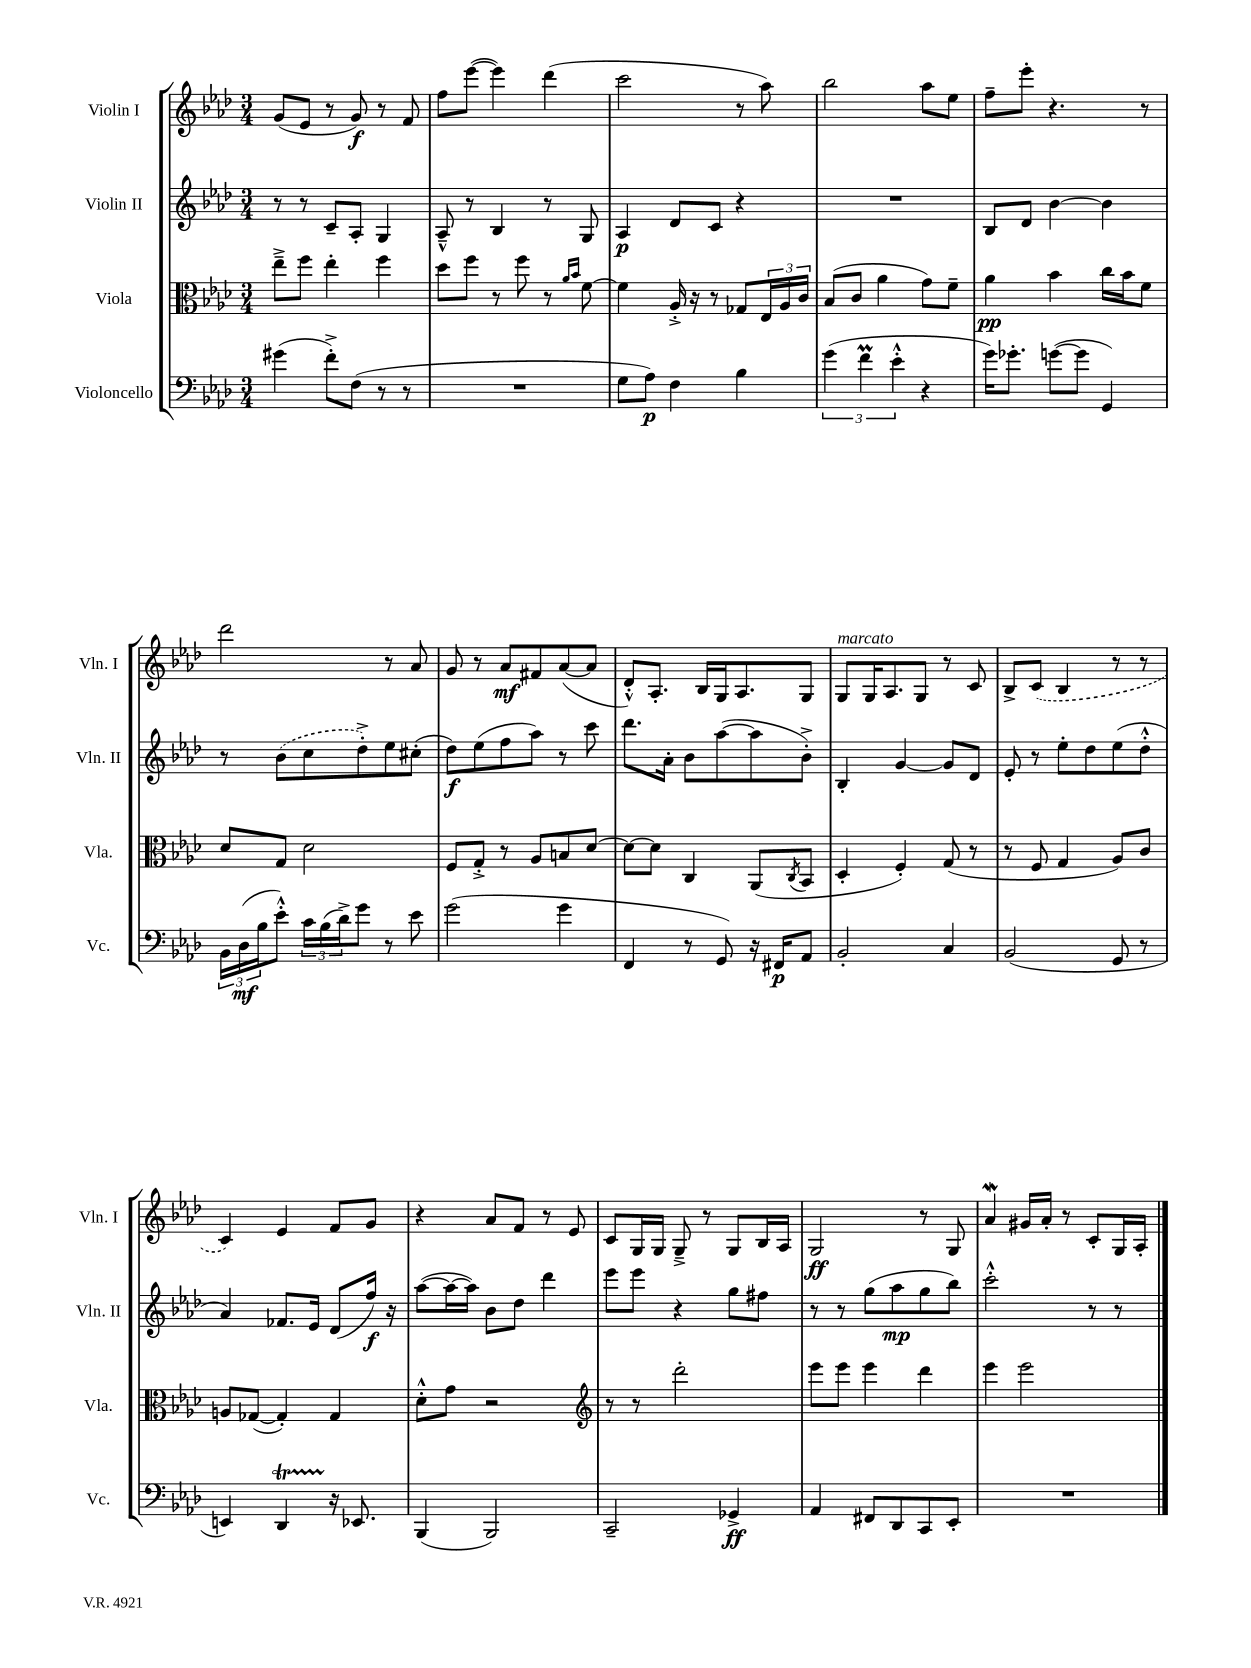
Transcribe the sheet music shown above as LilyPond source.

<<
\new StaffGroup <<
\new Staff = "s0" \with { instrumentName = "Violin I" shortInstrumentName = "Vln. I" } {
    \clef treble \key aes \major \numericTimeSignature \time 3/4
    g'8( ees'8 r8 g'8\f) r8 f'8 |
    f''8 ees'''8~( ees'''4) des'''4( |
    c'''2 r8 aes''8) |
    bes''2 aes''8 ees''8 |
    f''8-- ees'''8-. r4. r8 |
    des'''2 r8 aes'8 |
    g'8 r8 aes'8\mf fis'8 aes'8~( aes'8 |
    des'8-.-^) aes8.-. bes16 g16 aes8. g8 |
    g8^\markup { \italic "marcato" } g16 aes8. g8 r8 c'8 |
    bes8-> \once \slurDashed c'8( bes4 r8 r8 |
    c'4) ees'4 f'8 g'8 |
    r4 aes'8 f'8 r8 ees'8 |
    c'8 g16 g16 g8---> r8 g8 bes16 aes16 |
    g2\ff r8 g8 |
    aes'4\mordent gis'16 aes'16-. r8 c'8-. g16 aes16-. \bar "|." |
}
\new Staff = "s1" \with { instrumentName = "Violin II" shortInstrumentName = "Vln. II" } {
    \clef treble \key aes \major \numericTimeSignature \time 3/4
    r8 r8 c'8-- aes8-. g4 |
    aes8---^ r8 bes4 r8 g8 |
    aes4\p des'8 c'8 r4 |
    R2. |
    bes8 des'8 bes'4~ bes'4 |
    r8 \once \slurDashed bes'8( c''8 des''8-.->) ees''8 cis''8-.( |
    des''8\f) ees''8( f''8 aes''8) r8 c'''8 |
    des'''8. aes'16-. bes'8 aes''8~( aes''8 bes'8-.->) |
    bes4-. g'4~ g'8 des'8 |
    ees'8-. r8 ees''8-. des''8 ees''8( des''8-.-^ |
    aes'4) fes'8. ees'16 des'8( f''16\f) r16 |
    aes''8~( aes''16~ aes''16) bes'8 des''8 des'''4 |
    ees'''8 ees'''8 r4 g''8 fis''8 |
    r8 r8 g''8( aes''8\mp g''8 bes''8) |
    c'''2-.-^ r8 r8 \bar "|." |
}
\new Staff = "s2" \with { instrumentName = "Viola" shortInstrumentName = "Vla." } {
    \clef alto \key aes \major \numericTimeSignature \time 3/4
    ees''8---> f''8 ees''4-. f''4 |
    des''8 f''8 r8 f''8 r8 \grace { aes'16 bes'16 } f'8~ |
    f'4 aes16-.-> r16 r8 ges8 \tuplet 3/2 { ees16 aes16 c'16 } |
    bes8( c'8 aes'4 g'8) f'8-- |
    aes'4\pp bes'4 c''16 bes'16 f'8 |
    des'8 g8 des'2 |
    f8 g8-.-> r8 aes8 b8 des'8~ |
    des'8~ des'8 c4 aes,8( \acciaccatura { c8 } bes,8 |
    des4-. f4-.) g8( r8 |
    r8 f8 g4 aes8) c'8 |
    a8 ges8~( ges4-.) ges4 |
    des'8-.-^ g'8 r2 |
    \clef treble r8 r8 des'''2-. |
    ees'''8 ees'''8 ees'''4 des'''4 |
    ees'''4 ees'''2 \bar "|." |
}
\new Staff = "s3" \with { instrumentName = "Violoncello" shortInstrumentName = "Vc." } {
    \clef bass \key aes \major \numericTimeSignature \time 3/4
    gis'4( f'8-.->) f8( r8 r8 |
    R2. |
    g8 aes8\p) f4 bes4 |
    \tuplet 3/2 { g'4( f'4\prall ees'4-.-^ } r4 |
    g'16) ges'8.-. g'8~( g'8 g,4) |
    \tuplet 3/2 { bes,16 des16\mf( bes16 } ees'8-.-^) \tuplet 3/2 { c'16 bes16( des'16->) } g'8 r8 ees'8 |
    g'2( g'4 |
    f,4 r8 g,8) r16 fis,16\p aes,8 |
    bes,2-. c4 |
    bes,2( g,8 r8 |
    e,4) des,4\startTrillSpan r16\stopTrillSpan ees,8. |
    bes,,4( bes,,2) |
    c,2-- ges,4->\ff |
    aes,4 fis,8 des,8 c,8 ees,8-. |
    R2. \bar "|." |
}
>>
>>
\layout { \context { \Score \remove "Bar_number_engraver" } }
